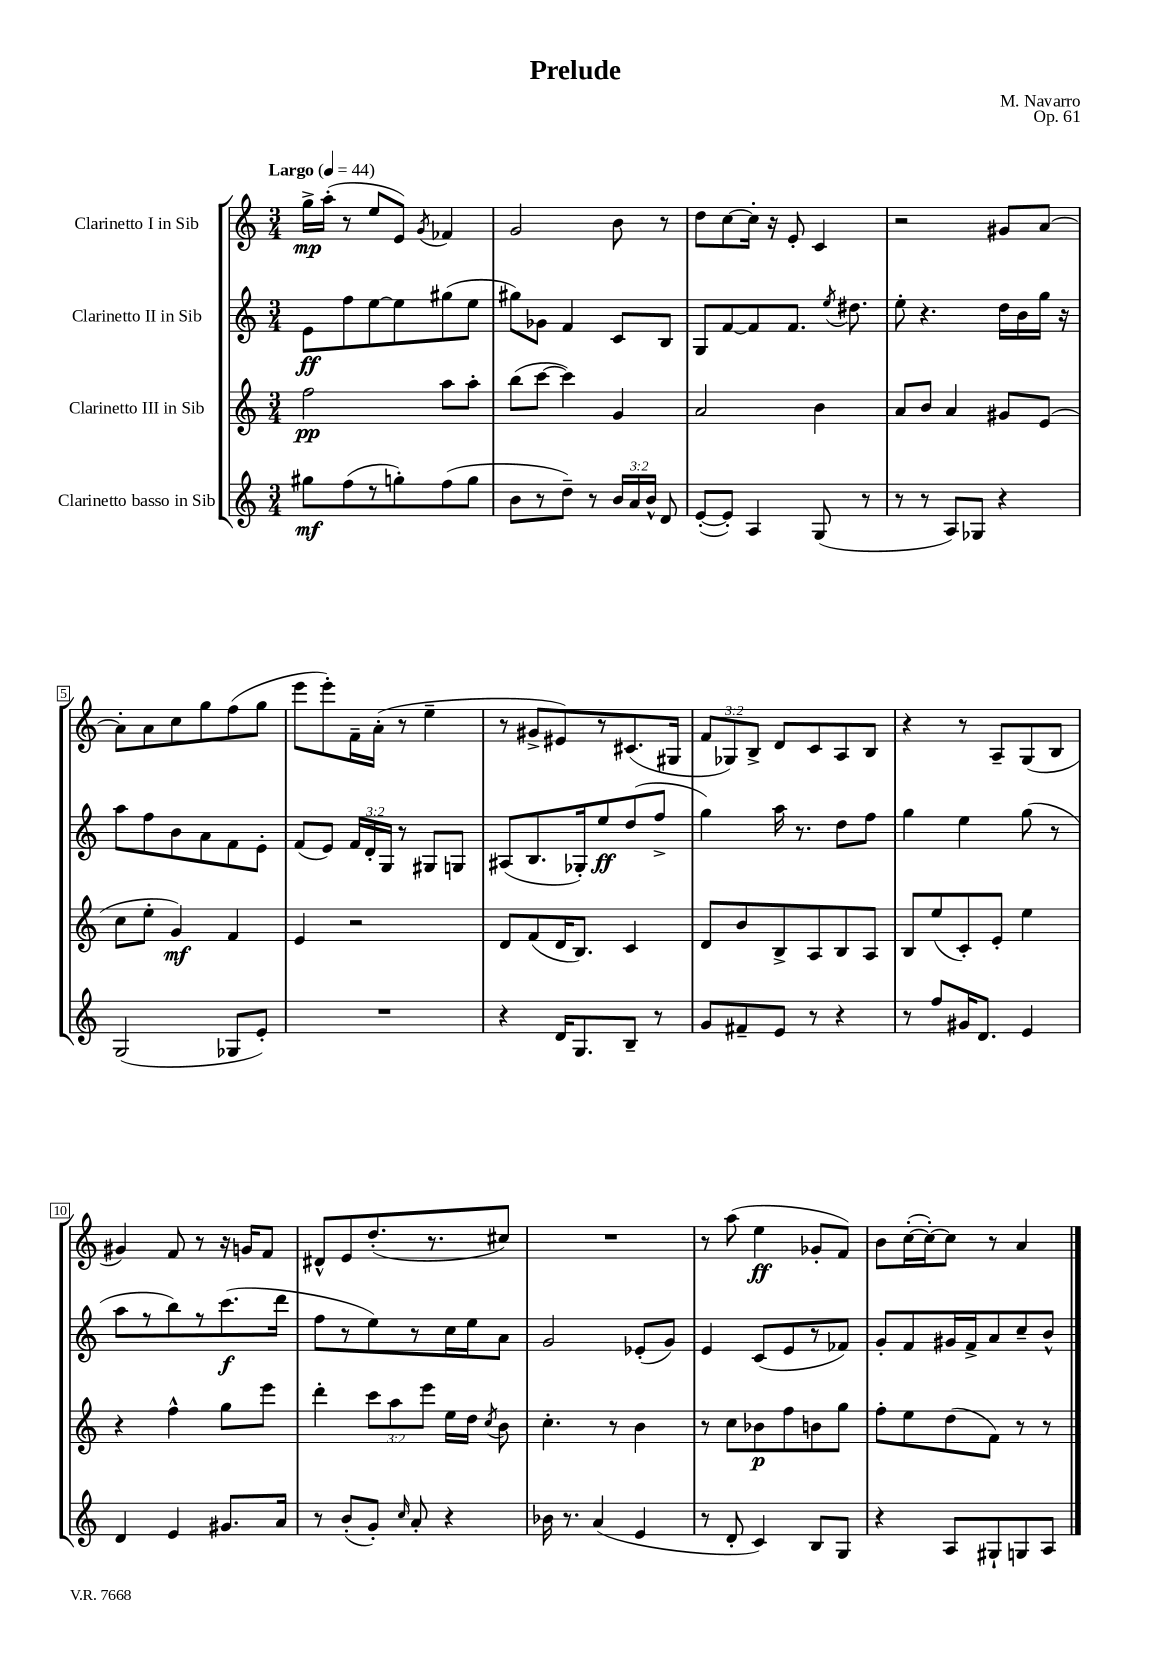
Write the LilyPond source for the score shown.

\header { title = "Prelude" composer = "M. Navarro" opus = "Op. 61" }
<<
\new StaffGroup <<
\new Staff = "s0" \with { instrumentName = "Clarinetto I in Sib" } {
    \clef treble \key c \major \numericTimeSignature \time 3/4 \override Staff.TupletNumber.text = #tuplet-number::calc-fraction-text \tempo "Largo" 4 = 44
    \autoBeamOff g''16[->\mp a''16]-.( r8 e''8[ e'8]) \acciaccatura { g'8 } fes'4 |
    g'2 b'8 r8 |
    d''8[ c''8~ c''16]-. r16 e'8-. c'4 |
    r2 gis'8[ a'8]~ |
    a'8[-. a'8 c''8 g''8 f''8( g''8] |
    e'''8[ e'''8-.) f'16-- a'16]-.( r8 e''4-- |
    r8 gis'8[-> eis'8) r8 cis'8.( gis16] |
    \tuplet 3/2 { f'8[ ges8) b8]-> } d'8[ c'8 a8 b8] |
    r4 r8 a8[-- g8( b8] |
    gis'4) f'8 r8 r16 g'16[ f'8] |
    dis'8[-^ e'8 d''8.-.( r8. cis''8]) |
    R2. |
    r8 a''8( e''4\ff ges'8[-. f'8]) |
    b'8[ c''16~-.( c''16~-.) c''8] r8 a'4 \bar "|." |
}
\new Staff = "s1" \with { instrumentName = "Clarinetto II in Sib" } {
    \clef treble \key c \major \numericTimeSignature \time 3/4 \override Staff.TupletNumber.text = #tuplet-number::calc-fraction-text
    \autoBeamOff e'8[\ff f''8 e''8~ e''8 gis''8( e''8] |
    gis''8[) ges'8] f'4 c'8[ b8] |
    g8[ f'8~ f'8 f'8.] \acciaccatura { e''8 } dis''8. |
    e''8-. r4. d''16[ b'16 g''16] r16 |
    a''8[ f''8 b'8 a'8 f'8 e'8]-. |
    f'8[( e'8]) \tuplet 3/2 { f'16[ d'16-. g16] } r8 gis8[ g8] |
    ais8[( b8. ges16-.) e''8\ff d''8( f''8]-> |
    g''4) a''16 r8. d''8[ f''8] |
    g''4 e''4 g''8( r8 |
    a''8[ r8 b''8) r8 c'''8.\f( d'''16] |
    f''8[ r8 e''8) r8 c''16 e''16 a'8] |
    g'2 ees'8[-.( g'8]) |
    e'4 c'8[( e'8 r8 fes'8]) |
    g'8[-. f'8 gis'16 f'16-> a'8 c''8-- b'8]-^ \bar "|." |
}
\new Staff = "s2" \with { instrumentName = "Clarinetto III in Sib" } {
    \clef treble \key c \major \numericTimeSignature \time 3/4 \override Staff.TupletNumber.text = #tuplet-number::calc-fraction-text
    \autoBeamOff f''2\pp a''8[ a''8]-. |
    b''8[( c'''8]~ c'''4) g'4 |
    a'2 b'4 |
    a'8[ b'8] a'4 gis'8[ e'8]( |
    c''8[ e''8]-. g'4\mf) f'4 |
    e'4 r2 |
    d'8[ f'8( d'16 b8.]) c'4 |
    d'8[ b'8 b8-> a8 b8 a8] |
    b8[ e''8( c'8-.) e'8]-. e''4 |
    r4 f''4-^ g''8[ e'''8] |
    d'''4-. \tuplet 3/2 { c'''8[ a''8 e'''8] } e''16[ d''16] \acciaccatura { c''8 } b'8 |
    c''4.-. r8 b'4 |
    r8 c''8[ bes'8\p f''8 b'8 g''8] |
    f''8[-. e''8 d''8( f'8]) r8 r8 \bar "|." |
}
\new Staff = "s3" \with { instrumentName = "Clarinetto basso in Sib" } {
    \clef treble \key c \major \numericTimeSignature \time 3/4 \override Staff.TupletNumber.text = #tuplet-number::calc-fraction-text
    \autoBeamOff gis''8[\mf f''8( r8 g''8-.) f''8( g''8] |
    b'8[ r8 d''8]--) r8 \tuplet 3/2 { b'16[ a'16 b'16]-^ } d'8 |
    e'8[~-.( e'8]-.) a4 g8( r8 |
    r8 r8 a8[) ges8] r4 |
    g2( ges8[ e'8]-.) |
    R2. |
    r4 d'16[ g8. b8]-- r8 |
    g'8[ fis'8-- e'8] r8 r4 |
    r8 f''8[ gis'16 d'8.] e'4 |
    d'4 e'4 gis'8.[ a'16] |
    r8 b'8[-.( g'8]-.) \grace { c''16 } a'8-. r4 |
    bes'16 r8. a'4( e'4 |
    r8 d'8-. c'4) b8[ g8] |
    r4 a8[ gis8-! g8 a8] \bar "|." |
}
>>
>>
\layout { \context { \Score \override BarNumber.stencil = #(make-stencil-boxer 0.1 0.3 ly:text-interface::print) } }
